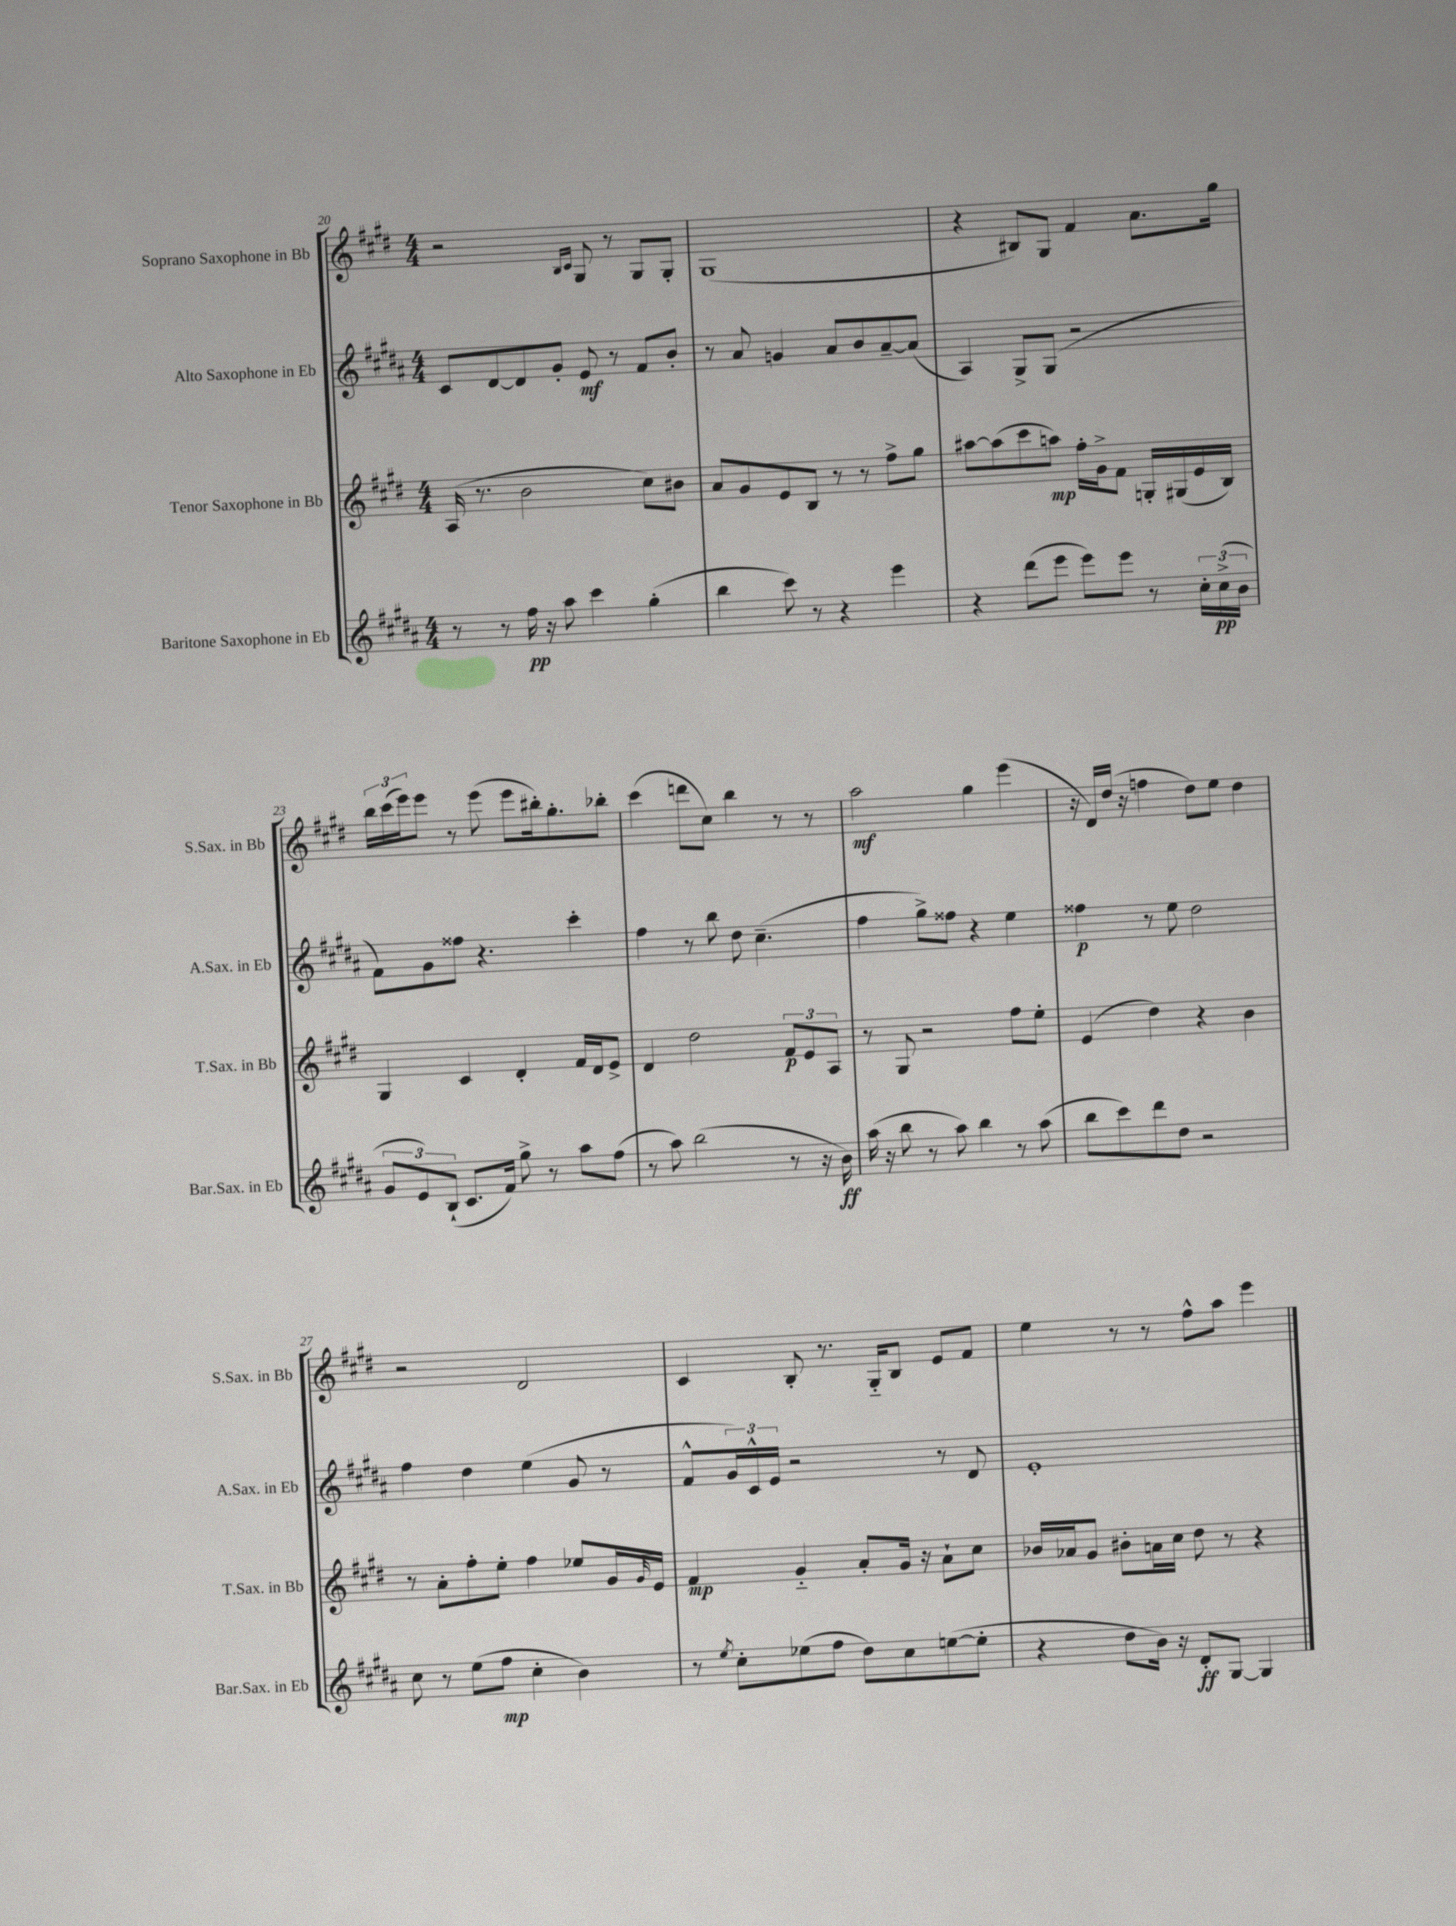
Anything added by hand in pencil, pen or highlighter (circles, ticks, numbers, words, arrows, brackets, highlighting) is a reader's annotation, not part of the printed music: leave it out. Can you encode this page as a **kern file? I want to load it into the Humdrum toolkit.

**kern	**dynam	**kern	**dynam	**kern	**dynam	**kern	**dynam
*part4	*part4	*part3	*part3	*part2	*part2	*part1	*part1
*staff4	*staff4	*staff3	*staff3	*staff2	*staff2	*staff1	*staff1
*I"Baritone Saxophone in Eb	*	*I"Tenor Saxophone in Bb	*	*I"Alto Saxophone in Eb	*	*I"Soprano Saxophone in Bb	*
*I'Bar.Sax. in Eb	*	*I'T.Sax. in Bb	*	*I'A.Sax. in Eb	*	*I'S.Sax. in Bb	*
*clefG2	*	*clefG2	*	*clefG2	*	*clefG2	*
*k[f#c#g#d#a#]	*	*k[f#c#g#d#]	*	*k[f#c#g#d#a#]	*	*k[f#c#g#d#]	*
*M4/4	*	*M4/4	*	*M4/4	*	*M4/4	*
=20	=20	=20	=20	=20	=20	=20	=20
8r	.	(16A/	.	8c#/L	.	2r	.
.	.	8.r	.	.	.	.	.
8r	.	.	.	[8d#/	.	.	.
16ff#\	pp	2b\	.	8d#/]	.	.	.
16r	.	.	.	.	.	.	.
8aa#\	.	.	.	8g#'/J	.	.	.
.	.	.	.	.	.	16qqB/LL	.
.	.	.	.	.	.	16qqc#/JJ	.
4ccc#\	.	.	.	8e/	mf	8G#/	.
.	.	.	.	8r	.	8r	.
(4gg#'\	.	8cc#\L)	.	8f#/L	.	8G#/L	.
.	.	8b#X\J	.	8b'/J	.	8G#'/J	.
=21	=21	=21	=21	=21	=21	=21	=21
4bb\	.	8a/L	.	8r	.	(1G#	.
.	.	8g#/	.	8a#/	.	.	.
8ccc#\)	.	8e/	.	4gn/	.	.	.
8r	.	8B/J	.	.	.	.	.
4r	.	8r	.	8a#/L	.	.	.
.	.	8r	.	8b/	.	.	.
4eee\	.	8ff#^\L	.	[8a#~/	.	.	.
.	.	8gg#\J	.	(8a#/J]	.	.	.
=22	=22	=22	=22	=22	=22	=22	=22
4r	.	[8aa#X\L	.	4A#/)	.	4r	.
.	.	(8aa#\]	.	.	.	.	.
(8ddd#\L	.	8ccc#\	.	8G#^/L	.	8B#X/L)	.
8eee\J	.	8aan\J)	mp	(8G#/J	.	8G#/J	.
8eee\L)	.	16ff#'\LL	.	2r	.	4f#/	.
.	.	16g#^\J	.	.	.	.	.
8eee\J	.	8f#\J	.	.	.	.	.
8r	.	16Gn'/LL	.	.	.	8.a\L	.
.	.	(16G#X/	.	.	.	.	.
24cc#'\LL	.	16e/	.	.	.	.	.
(24cc#^\	pp	.	.	.	.	.	.
.	.	16B/JJ)	.	.	.	16gg#\Jk	.
24b\JJ	.	.	.	.	.	.	.
!!LO:LB:g=z
=23	=23	=23	=23	=23	=23	=23	=23
12g#/L	.	4G#/	.	8f#\L)	.	24bb\LL	.
.	.	.	.	.	.	(24ccc#\	.
12e/)	.	.	.	.	.	24eee\J)	.
.	.	.	.	8g#\	.	8eee\J	.
(12B`/J	.	.	.	.	.	.	.
8.c#/L	.	4c#/	.	8ff##X\J	.	8r	.
.	.	.	.	4.r	.	(8eee\	.
16f#/Jk)	.	.	.	.	.	.	.
8gg#^\	.	4d#'/	.	.	.	8eee\L	.
8r	.	.	.	.	.	16bb#X'\k)	.
.	.	.	.	.	.	8.gg#'\	.
8aa#\L	.	16f#/LL	.	4ccc#'\	.	.	.
.	.	16d#/J	.	.	.	.	.
(8ff#\J	.	8e^/J	.	.	.	8bb-X'\J	.
=24	=24	=24	=24	=24	=24	=24	=24
8r	.	4d#/	.	4ff#\	.	(4ccc#\	.
8aa#\)	.	.	.	.	.	.	.
(2bb\	.	2dd#\	.	8r	.	8dddn\L	.
.	.	.	.	8bb\	.	8cc#\J)	.
.	.	.	.	8dd#\	.	4bb\	.
.	.	.	.	(4.cc#~\	.	.	.
8r	.	12f#/L	p	.	.	8r	.
.	.	12e/	.	.	.	.	.
16r	.	.	.	.	.	8r	.
.	.	12A/J	.	.	.	.	.
16b\)	ff	.	.	.	.	.	.
=25	=25	=25	=25	=25	=25	=25	=25
(16aa#\	.	8r	.	4ff#\	.	2aa\	mf
16r	.	.	.	.	.	.	.
8bb\	.	8G#/	.	.	.	.	.
8r	.	2r	.	8gg#^\L)	.	.	.
8aa#\)	.	.	.	8ff##X\J	.	.	.
4bb\	.	.	.	4r	.	4gg#\	.
8r	.	8ff#\L	.	4ee\	.	(4eee\	.
(8aa#\	.	8ee'\J	.	.	.	.	.
=26	=26	=26	=26	=26	=26	=26	=26
8bb\L	.	(4e/	.	4ff##X\	p	16r	.
.	.	.	.	.	.	16d#/LL)	.
8ccc#\)	.	.	.	.	.	(16dd#/JJ	.
.	.	.	.	.	.	16r	.
8ddd#\	.	4dd#\)	.	8r	.	4ffn\	.
8dd#\J	.	.	.	8ee\	.	.	.
2r	.	4r	.	2dd#\	.	8dd#\L)	.
.	.	.	.	.	.	8ee\J	.
.	.	4b\	.	.	.	4dd#\	.
!!LO:LB:g=z
=27	=27	=27	=27	=27	=27	=27	=27
8cc#\	.	8r	.	4ff#\	.	2r	.
8r	.	8a'\L	.	.	.	.	.
(8ee\L	.	8ff#'\	.	4dd#\	.	.	.
8ff#\J	mp	8ee'\J	.	.	.	.	.
4cc#'\	.	4ff#\	.	(4ee\	.	2d#/	.
4b\)	.	8ee-X/L	.	8g#/	.	.	.
.	.	16g#/L	.	8r	.	.	.
.	.	16qqg#/	.	.	.	.	.
.	.	16e/JJ	.	.	.	.	.
=28	=28	=28	=28	=28	=28	=28	=28
8r	.	4f#/	mp	8f#^^/L	.	4c#/	.
8qee/	.	.	.	.	.	.	.
8cc#'\L	.	.	.	24g#/L)	.	.	.
.	.	.	.	24c#^^/	.	.	.
.	.	.	.	24e/JJ	.	.	.
(8ee-X\	.	4g#/	.	2r	.	8B'/	.
8ff#\J	.	.	.	.	.	8.r	.
8dd#\L)	.	8a'/L	.	.	.	.	.
.	.	.	.	.	.	16G#/KL	.
8cc#\	.	16g#/Jk	.	.	.	8B/J	.
.	.	16r	.	.	.	.	.
([8een\	.	8a`\L	.	8r	.	8e/L	.
8ee'\J]	.	8cc#\J	.	8d#/	.	8f#/J	.
=29	=29	=29	=29	=29	=29	=29	=29
4r	.	16b-X/LL	.	1e'	.	4ee\	.
.	.	16a-X/J	.	.	.	.	.
.	.	8g#/J	.	.	.	.	.
8dd#\L	.	8b#X'\L	.	.	.	8r	.
16b\Jk)	.	16an\L	.	.	.	8r	.
16r	.	16cc#\JJ	.	.	.	.	.
8d#'/L	ff	8dd#\	.	.	.	8ff#^^\L	.
[8G#/J	.	8r	.	.	.	8aa\J	.
4G#/]	.	4r	.	.	.	4eee\	.
==	==	==	==	==	==	==	==
*-	*-	*-	*-	*-	*-	*-	*-
